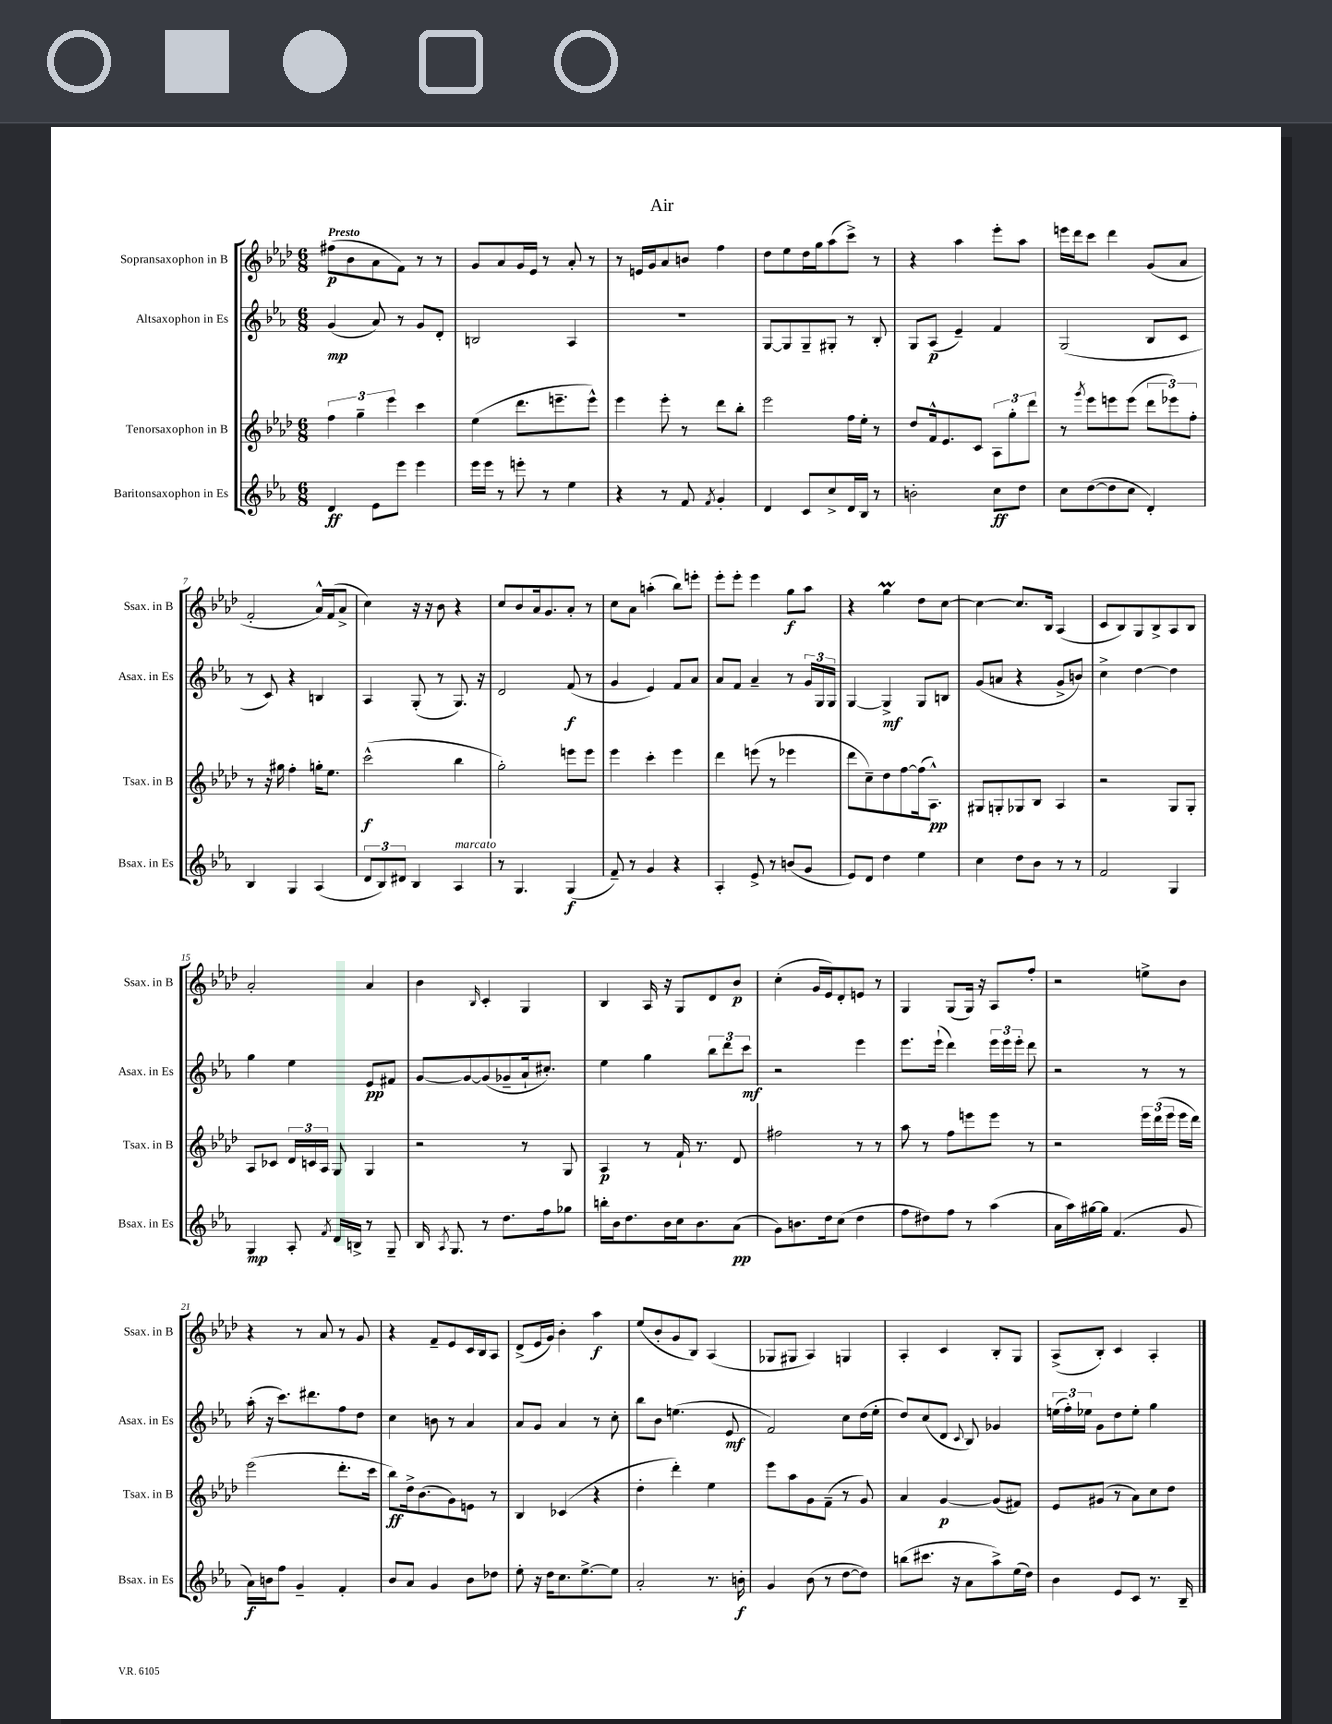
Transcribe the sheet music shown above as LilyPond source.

\header { title = "Air" }
<<
\new StaffGroup <<
\new Staff = "s0" \with { instrumentName = "Sopransaxophon in B" shortInstrumentName = "Ssax. in B" } {
    \clef treble \key aes \major \numericTimeSignature \time 6/8 \tempo "Presto"
    \autoBeamOff fis''8[\p( bes'8 aes'8 f'8]) r8 r8 |
    g'8[ aes'8 g'16 ees'16] r8 aes'8-. r8 |
    r8 e'16[ g'16 aes'8 b'8] f''4 |
    des''8[ ees''8 des''16 g''16 aes''8( c'''8]->) r8 |
    r4 aes''4 ees'''8[-. aes''8] |
    e'''16[ des'''16 c'''8] des'''4 g'8[( aes'8] |
    f'2-. aes'16[-^) f'16( aes'8]-> |
    c''4) r16 r16 bes'8 r4 |
    c''8[ bes'8 aes'16 g'8. aes'8]-. r8 |
    c''8[ aes'8] a''4-.( bes''8[) e'''8]-. |
    ees'''8[-. ees'''8]-. ees'''4 g''8[\f aes''8] |
    r4 g''4\prall des''8[ c''8]~ |
    c''4~ c''8.[ bes16] aes4( |
    c'8[ bes8) g8 bes8-> aes8 bes8] |
    aes'2-. aes'4 |
    bes'4 \grace { bes16 } c'4-. g4 |
    bes4 aes16 r16 g8[ des'8 bes'8]\p |
    c''4-.( g'16[ ees'16) des'8-. e'8] r8 |
    g4 g8[( g16]) r16 aes8[ f''8]-. |
    r2 e''8[-> bes'8] |
    r4 r8 aes'8 r8 g'8 |
    r4 f'8[-- ees'8 c'16 bes16 aes8] |
    des'8[->( ees'16 g'16]) bes'4-. aes''4\f |
    ees''8[( bes'8-. g'8 bes8]) aes4( |
    ges8[ gis8] aes4) g4 |
    aes4-. c'4 bes8[-. g8] |
    aes8[->( bes8]-.) c'4 aes4-. \bar "|." |
}
\new Staff = "s1" \with { instrumentName = "Altsaxophon in Es" shortInstrumentName = "Asax. in Es" } {
    \clef treble \key ees \major \numericTimeSignature \time 6/8
    \autoBeamOff g'4\mp( aes'8) r8 g'8[ d'8]-. |
    b2 aes4 |
    R2. |
    g8[~ g8 g8-- gis8]-. r8 bes8-. |
    g8[ aes8]\p( ees'4--) f'4 |
    g2( bes8[ c'8] |
    r8 c'8) r4 b4 |
    aes4 g8-.( r8 g8.) r16 |
    d'2 f'8\f( r8 |
    g'4 ees'4) f'8[ aes'8] |
    aes'8[ f'8] aes'4-- r8 \tuplet 3/2 { g'16[ g16 g16] } |
    g4~ g4->\mf g8[ b8] |
    g'8[( a'8] r4 g'8[-> b'8]) |
    c''4-> d''4~ d''4 |
    g''4 ees''4 ees'8[\pp fis'8] |
    g'8[~ g'8~ g'8( ges'8-- aes'16-! cis''8.]-.) |
    ees''4 g''4 \tuplet 3/2 { bes''8[ d'''8 c'''8]\mf } |
    r2 ees'''4 |
    ees'''8.[ ees'''16]-!( d'''4) \tuplet 3/2 { ees'''16[ ees'''16 ees'''16]-. } d'''8 |
    r2 r8 r8 |
    aes''16-.( r16 c'''8.[) dis'''8. f''8 d''8] |
    c''4 b'8 r8 aes'4 |
    aes'8[ g'8] aes'4 r8 c''8-. |
    bes''8[ bes'8] e''4.( ees'8\mf |
    f'2) c''8[ d''16( ees''16]-. |
    d''8[) c''8( d'8] \appoggiatura { c'8 } bes8) ges'4 |
    \tuplet 3/2 { e''16[( f''16-.) ees''16] } g'8[ d''8 ees''8]-. g''4 \bar "|." |
}
\new Staff = "s2" \with { instrumentName = "Tenorsaxophon in B" shortInstrumentName = "Tsax. in B" } {
    \clef treble \key aes \major \numericTimeSignature \time 6/8
    \autoBeamOff \tuplet 3/2 { f''4 g''4-- ees'''4 } c'''4 |
    ees''4( des'''8.[ e'''8.-- e'''8]-^) |
    ees'''4 ees'''8-. r8 des'''8[ bes''8]-. |
    ees'''2 f''16[ ees''16]-. r8 |
    des''8[ f'16-^ ees'8. c'8] \tuplet 3/2 { aes8[ g''8-. des'''8] } |
    r8 \acciaccatura { g'''8 } ees'''8[ e'''8 e'''8]( \tuplet 3/2 { des'''8[ ees'''8) f''8]-. } |
    r8 r16 gis''16 f''4-. g''16[-. ees''8.] |
    c'''2-^\f( bes''4 |
    g''2-.) e'''8[ e'''8] |
    ees'''4 c'''4-. ees'''4 |
    des'''4 e'''8( r8 ees'''4 |
    des'''8[ c''8--) des''8 f''8~ f''16( aes8.]-^\pp) |
    gis8[ g8-. ges8 bes8] aes4 |
    r2 g8[ g8]-. |
    aes8[ ces'8] \tuplet 3/2 { des'16[ c'16 aes16] } g8 g4 |
    r2 r8 g8 |
    aes4\p r8 f'16-! r8. des'8 |
    fis''2 r8 r8 |
    aes''8 r8 f''8[ e'''8 e'''8] r8 |
    r2 \tuplet 3/2 { ees'''16[ des'''16( ees'''16] } ees'''16[ des'''16]) |
    ees'''2( des'''8.[-. c'''16] |
    bes''8[\ff) des''16-> bes'8.( g'8) e'8] r8 |
    bes4 ces'4( r4 |
    des''4-. des'''4-.) ees''4 |
    ees'''8[ aes''8 g'8 f'8]--( r8 g'8) |
    aes'4 g'4~\p g'8[( fis'8]) |
    ees'8[ gis'8]( r8 aes'8[) c''8 des''8] \bar "|." |
}
\new Staff = "s3" \with { instrumentName = "Baritonsaxophon in Es" shortInstrumentName = "Bsax. in Es" } {
    \clef treble \key ees \major \numericTimeSignature \time 6/8
    \autoBeamOff d'4\ff ees'8[ ees'''8] ees'''4 |
    ees'''16[ ees'''16] r8 e'''8-. r8 ees''4 |
    r4 r8 f'8 \acciaccatura { f'8 } g'4-. |
    d'4 c'8[ c''8-> d'16 bes16] r8 |
    b'2-. c''8[\ff d''8] |
    c''8[ d''8~( d''8 c''8] d'4-.) |
    bes4 g4 aes4( |
    \tuplet 3/2 { d'8[ bes8) dis'8] } bes4 aes4^\markup { \italic "marcato" } |
    r8 g4. g4\f( |
    f'8--) r8 g'4 r4 |
    aes4-. ees'8-> r8 b'8[( g'8] |
    ees'8[) d'8] d''4 ees''4 |
    c''4 d''8[ bes'8] r8 r8 |
    f'2 g4 |
    g4\mp aes8-. \acciaccatura { f'8 } d'16[ b16]-> r8 g8-- |
    bes16 \acciaccatura { aes8 } g8. r8 d''8.[ f''16 ges''8] |
    b''16[-. bes'16 d''8. bes'16 c''16 bes'8. aes'8]\pp( |
    g'8[) b'8. d''16 c''8]( d''4 |
    f''8[ dis''8) f''8] r8 aes''4( |
    aes'16[ aes''16) gis''16~ gis''16] f'4.( g'8 |
    aes'16[\f) b'16 f''8] g'4-- f'4-. |
    bes'8[ aes'8] g'4 bes'8[ des''8] |
    ees''8-. r16 d''16[ c''8. ees''8.~-> ees''8] |
    aes'2-. r8. b'16-.\f |
    g'4 bes'8( r8 d''8[~ d''8]) |
    b''8[( cis'''8.] r16 aes'8[ aes''8->) ees''16( d''16]) |
    bes'4 ees'8[ c'8] r8. bes16-- \bar "|." |
}
>>
>>
